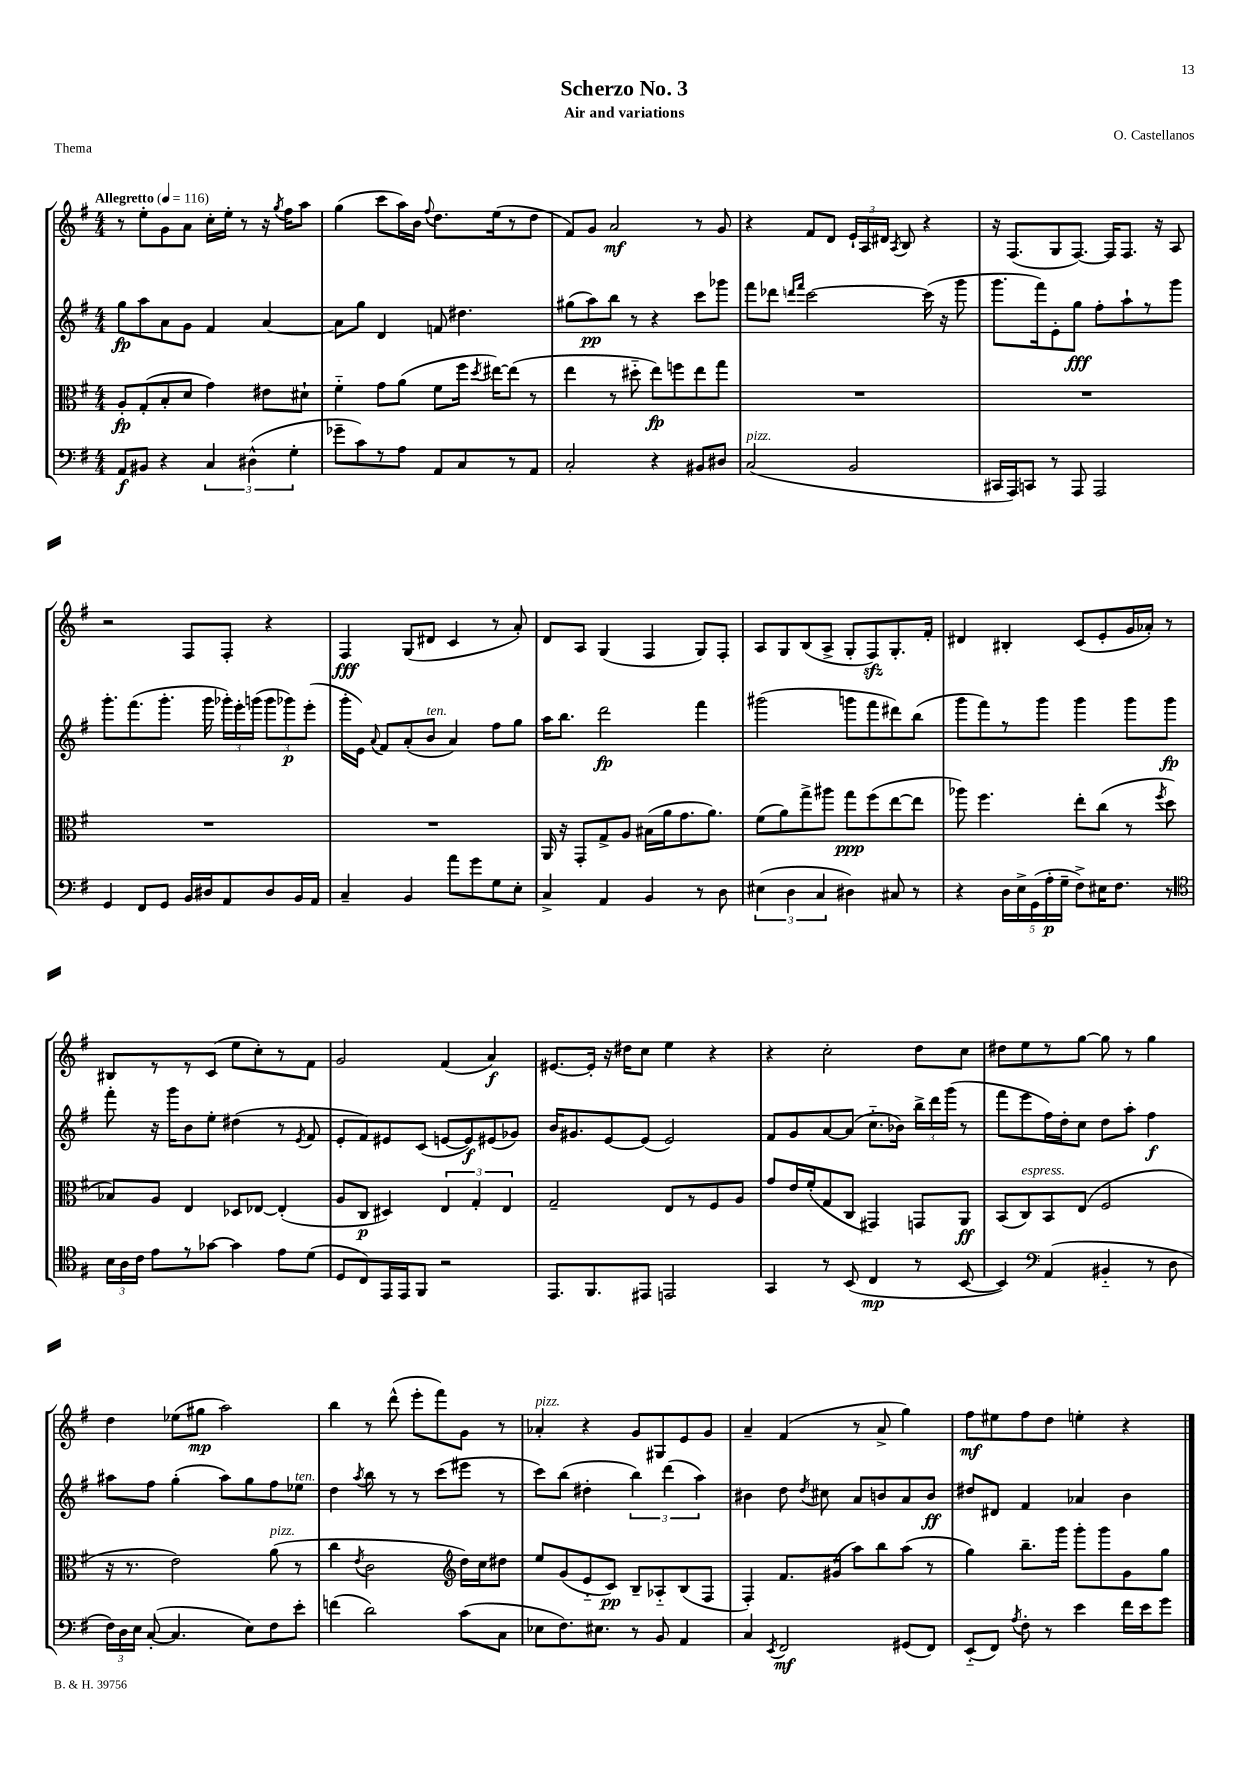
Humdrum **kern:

**kern	**dynam	**kern	**dynam	**kern	**dynam	**kern	**dynam
*part4	*part4	*part3	*part3	*part2	*part2	*part1	*part1
*staff4	*staff4	*staff3	*staff3	*staff2	*staff2	*staff1	*staff1
*clefF4	*	*clefC3	*	*clefG2	*	*clefG2	*
*k[f#]	*	*k[f#]	*	*k[f#]	*	*k[f#]	*
*M4/4	*	*M4/4	*	*M4/4	*	*M4/4	*
*MM116	*	*MM116	*	*MM116	*	*MM116	*
=1	=1	=1	=1	=1	=1	=1	=1
!	!	!	!	!	!	!LO:TX:a:B:t=Allegretto	!
8AA/L	f	8A'/L	fp	8gg\L	fp	8r	.
8BB#X/J	.	(8G'/	.	8aa\	.	8ee'\L	.
4r	.	8B'/	.	8a\	.	8g\	.
.	.	8d/J	.	8g\J	.	8a\J	.
6C/	.	4g\)	.	4f#/	.	16cc'\LL	.
.	.	.	.	.	.	16ee'\JJ	.
.	.	.	.	.	.	8r	.
(6D#X^^\	.	.	.	.	.	.	.
.	.	8e#X\L	.	[4a/	.	16r	.
.	.	.	.	.	.	8qgg/	.
.	.	.	.	.	.	16ff#\KL	.
6G'\	.	.	.	.	.	.	.
.	.	8d#X`\J	.	.	.	8aa\J	.
=2	=2	=2	=2	=2	=2	=2	=2
8g-X~\L	.	4f#\	.	8a\L]	.	(4gg\	.
8c\)	.	.	.	8gg\J	.	.	.
8r	.	8g\L	.	4d/	.	8ccc\L	.
8A\J	.	(8a\J	.	.	.	16aa\L)	.
.	.	.	.	.	.	16b\JJ	.
.	.	.	.	.	.	8qqff#/	.
8AA/L	.	8f#\L	.	8fn/	.	8.dd\L	.
8C/	.	16ff#\Jk	.	4.dd#X\	.	.	.
.	.	8qdd/	.	.	.	.	.
.	.	[16ee#X\KL)	.	.	.	(16ee\k	.
8r	.	(8ee#\J]	.	.	.	8r	.
8AA/J	.	8r	.	.	.	8dd\J	.
=3	=3	=3	=3	=3	=3	=3	=3
2C'/	.	4ee\	.	(8gg#X\L	.	8f#/L)	.
.	.	.	.	8aa\)	pp	8g/J	.
.	.	8r	.	8bb\J	.	2a/	mf
.	.	8dd#X\	.	8r	.	.	.
4r	.	8ee\L)	fp	4r	.	.	.
.	.	8ffn\	.	.	.	.	.
8BB#X/L	.	8ee\	.	8ccc\L	.	8r	.
8D#X/J	.	8gg\J	.	8ggg-X\J	.	8g/	.
=4	=4	=4	=4	=4	=4	=4	=4
!LO:TX:a:i:t=pizz.	!	!	!	!	!	!	!
(2C/	.	1r	.	8fff#\L	.	4r	.
.	.	.	.	8ddd-X\J	.	.	.
.	.	.	.	16qqdddn/LL	.	.	.
.	.	.	.	16qqfff#/JJ	.	.	.
.	.	.	.	[2ccc\	.	8f#/L	.
.	.	.	.	.	.	8d/J	.
2BB/	.	.	.	.	.	24e`/LL	.
.	.	.	.	.	.	24A/	.
.	.	.	.	.	.	24d#X/JJ	.
.	.	.	.	.	.	8qA/	.
.	.	.	.	.	.	8B/	.
.	.	.	.	(16ccc\]	.	4r	.
.	.	.	.	16r	.	.	.
.	.	.	.	8ggg\	.	.	.
=5	=5	=5	=5	=5	=5	=5	=5
16CC#X/LL	.	1r	.	8.ggg\L	.	16r	.
16AAA/J)	.	.	.	.	.	(8.F#/L	.
8CCn/J	.	.	.	.	.	.	.
.	.	.	.	16fff#\k)	.	.	.
8r	.	.	.	8e'\	.	8G/	.
8AAA/	.	.	.	8gg\J	fff	[8.F#/J)	.
2AAA/	.	.	.	8ff#'\L	.	.	.
.	.	.	.	.	.	16F#/KL]	.
.	.	.	.	8aa`\	.	8.F#/J	.
.	.	.	.	8r	.	.	.
.	.	.	.	.	.	16r	.
.	.	.	.	8ggg\J	.	8A/	.
!!LO:LB:g=z
=6	=6	=6	=6	=6	=6	=6	=6
4GG/	.	1r	.	8.ggg'\L	.	2r	.
.	.	.	.	(8.fff#\	.	.	.
8FF#/L	.	.	.	.	.	.	.
8GG/J	.	.	.	8.ggg'\J	.	.	.
16BB/LL	.	.	.	.	.	8F#/L	.
16D#X/J	.	.	.	16ggg\	.	.	.
8AA/	.	.	.	24ggg-X'\LL)	.	8F#'/J	.
.	.	.	.	24eee'\	.	.	.
.	.	.	.	(24gggn\JJ	.	.	.
8D#/	.	.	.	12ggg\L	.	4r	.
.	.	.	.	12ggg-X\)	p	.	.
16BB/L	.	.	.	.	.	.	.
.	.	.	.	(12eee'\J	.	.	.
16AA/JJ	.	.	.	.	.	.	.
=7	=7	=7	=7	=7	=7	=7	=7
4C~/	.	1r	.	16ggg'\LL	.	4F#/	fff
.	.	.	.	16e\JJ)	.	.	.
.	.	.	.	8qqa/	.	.	.
.	.	.	.	8f#/L	.	.	.
4BB/	.	.	.	(8a'/	.	(8G/L	.
!	!	!	!	!LO:TX:a:i:t=ten.	!	!	!
.	.	.	.	8b/J	.	8d#X/J	.
8a\L	.	.	.	4a/)	.	4c/	.
8g\	.	.	.	.	.	.	.
8G\	.	.	.	8ff#\L	.	8r	.
8E'\J	.	.	.	8gg\J	.	8a'/)	.
=8	=8	=8	=8	=8	=8	=8	=8
4C^/	.	16AA/	.	16aa\KL	.	8d/L	.
.	.	16r	.	8.bb\J	.	.	.
.	.	8GG'/L	.	.	.	8A/J	.
4AA/	.	8G^/	.	2ddd\	fp	(4G/	.
.	.	8A/J	.	.	.	.	.
4BB/	.	(16B#X\LL	.	.	.	4F#/	.
.	.	16a\J	.	.	.	.	.
.	.	8.g\	.	.	.	.	.
8r	.	.	.	4fff#\	.	8G/L)	.
.	.	8.a\J)	.	.	.	.	.
8D\	.	.	.	.	.	8F#'/J	.
=9	=9	=9	=9	=9	=9	=9	=9
(6E#X\	.	(8f#\L	.	(2ggg#X\	.	8A/L	.
.	.	8a\)	.	.	.	8G/	.
6D\	.	.	.	.	.	.	.
.	.	8gg^\	.	.	.	(8B/	.
6C/	.	.	.	.	.	.	.
.	.	8aa#X\J	.	.	.	8A^/J	.
4D#X\)	.	8gg\L	ppp	8gggn\L	.	8G'/L	.
.	.	(8ff#\	.	8fff#\	.	8F#zz/)	.
8C#X/	.	[8ee\	.	8ddd#X\)	.	8.G'/	.
8r	.	8ee\J]	.	(8bb\J	.	.	.
.	.	.	.	.	.	16f#'/Jk	.
=10	=10	=10	=10	=10	=10	=10	=10
4r	.	8aa-X\)	.	8ggg\L	.	4d#X/	.
.	.	4.ff#\	.	8fff#\)	.	.	.
20D\LL	.	.	.	8r	.	4B#X'/	.
20E^\	.	.	.	.	.	.	.
(20GG\	.	.	.	.	.	.	.
.	.	.	.	8ggg\J	.	.	.
20A'\	p	.	.	.	.	.	.
20G~\JJ	.	.	.	.	.	.	.
8F#^\L)	.	8ee'\L	.	4ggg\	.	(8c/L	.
16E#X\K	.	(8cc\J	.	.	.	8e'/	.
8.F#\J	.	.	.	.	.	.	.
.	.	8r	.	8ggg\L	.	16g/L	.
.	.	.	.	.	.	16a-X'/JJ)	.
.	.	8qff#/	.	.	.	.	.
8r	.	8dd\	.	8ggg\J	fp	8r	.
!!LO:LB:g=z
=11	=11	=11	=11	=11	=11	=11	=11
*clefC4	*	*	*	*	*	*	*
24B\LL	.	8B-X/L)	.	8fff#'\	.	8B#X/L	.
24A\	.	.	.	.	.	.	.
24c\JJ	.	.	.	.	.	.	.
8e\L	.	8A/J	.	16r	.	8r	.
.	.	.	.	16ggg\KL	.	.	.
8r	.	4E/	.	8b\	.	8r	.
[8g-X\J	.	.	.	8ee'\J	.	(8c/J	.
4g-\]	.	8D-X/L	.	(4dd#X\	.	8ee\L	.
.	.	[8E-X/J	.	.	.	8cc'\)	.
8e\L	.	(4E-'/]	.	8r	.	8r	.
.	.	.	.	8qe/	.	.	.
(8d\J	.	.	.	8f#/	.	8f#\J	.
=12	=12	=12	=12	=12	=12	=12	=12
8D/L	.	8A/L	.	8e'/L	.	2g/	.
8C/)	.	8C/J	p	8f#/)	.	.	.
16EE/L	.	4D#X/)	.	8e#X/	.	.	.
16EE/J	.	.	.	.	.	.	.
8FF#/J	.	.	.	(8c/J	.	.	.
2r	.	6E/	.	[8en/L	.	(4f#/	.
.	.	.	.	8e/])	f	.	.
.	.	6G'/	.	.	.	.	.
.	.	.	.	(8e#X/	.	4a/)	f
.	.	6E/	.	.	.	.	.
.	.	.	.	8g-X/J)	.	.	.
=13	=13	=13	=13	=13	=13	=13	=13
8.EE/L	.	2G~/	.	16b/KL	.	[8.e#X/L	.
.	.	.	.	8.g#X/	.	.	.
8.FF#/	.	.	.	.	.	16e#'/Jk]	.
.	.	.	.	[8e/	.	16r	.
.	.	.	.	.	.	16dd#X\KL	.
8EE#X/J	.	.	.	(8e/J]	.	8cc\J	.
2EEn/	.	8E/L	.	2e/)	.	4ee\	.
.	.	8r	.	.	.	.	.
.	.	8F#/	.	.	.	4r	.
.	.	8A/J	.	.	.	.	.
=14	=14	=14	=14	=14	=14	=14	=14
4GG/	.	8g/L	.	8f#/L	.	4r	.
.	.	16e/L	.	8g/	.	.	.
.	.	(16f#'/J	.	.	.	.	.
8r	.	8G/	.	[8a/	.	2cc'\	.
(8BB/	.	8C/J	.	(8a/J]	.	.	.
4C/	mp	4GG#X/)	.	8.cc\L	.	.	.
.	.	.	.	16b-X\Jk)	.	.	.
8r	.	8GGn/L	.	24bb^\LL	.	8dd\L	.
.	.	.	.	24ddd\	.	.	.
.	.	.	.	(24ggg\JJ	.	.	.
[8BB/	.	8AA/J	ff	8r	.	8cc\J	.
=15	=15	=15	=15	=15	=15	=15	=15
4BB/])	.	(8BB/L	.	8fff#\L	.	8dd#X\L	.
!	!	!LO:TX:a:i:t=espress.	!	!	!	!	!
.	.	8C/)	.	8eee\	.	8ee\	.
*clefF4	*	*	*	*	*	*	*
(4AA/	.	8BB/	.	16ff#\L)	.	8r	.
.	.	.	.	16dd'\J	.	.	.
.	.	(8E/J	.	8cc\J	.	[8gg\J	.
4BB#X/	.	2F#/	.	8dd\L	.	8gg\]	.
.	.	.	.	8aa'\J	.	8r	.
8r	.	.	.	4ff#\	f	4gg\	.
8D\	.	.	.	.	.	.	.
!!LO:LB:g=z
=16	=16	=16	=16	=16	=16	=16	=16
24F#\LL)	.	16r	.	8aa#X\L	.	4dd\	.
24D\	.	.	.	.	.	.	.
.	.	8.r	.	.	.	.	.
24E\JJ	.	.	.	.	.	.	.
([8C'/	.	.	.	8ff#\J	.	.	.
4.C/]	.	2e\)	.	(4gg'\	.	(8ee-X\L	.
.	.	.	.	.	.	8gg#X\J	mp
.	.	.	.	8aa#\L)	.	2aa\)	.
8E\L)	.	.	.	8gg\	.	.	.
!	!	!LO:TX:a:i:t=pizz.	!	!	!	!	!
8F#\	.	(8a\	.	8ff#\	.	.	.
!	!	!	!	!LO:TX:a:i:t=ten.	!	!	!
8e'\J	.	8r	.	8ee-X\J	.	.	.
=17	=17	=17	=17	=17	=17	=17	=17
(4fn\	.	4cc\	.	4dd\	.	4bb\	.
.	.	8qe/	.	8qaa/	.	.	.
2d\)	.	2c\	.	8bb\	.	8r	.
.	.	.	.	8r	.	(8ddd^^\	.
.	.	.	.	8r	.	8eee'\L	.
.	.	.	.	(8ccc\L	.	8fff#\)	.
*	*	*clefG2	*	*	*	*	*
(8c\L	.	16dd\LL)	.	8eee#X\J	.	8g\J	.
.	.	16cc\J	.	.	.	.	.
8C\J	.	8dd#X\J	.	8r	.	8r	.
=18	=18	=18	=18	=18	=18	=18	=18
!	!	!	!	!	!	!LO:TX:a:i:t=pizz.	!
8E-X\L	.	8ee/L	.	8ccc\L)	.	4a-X'/	.
8.F#\)	.	(8g/	.	(8bb\J	.	.	.
.	.	8e/	.	4dd#X'\	.	4r	.
8.E#X\J	.	.	.	.	.	.	.
.	.	8c/J)	pp	.	.	.	.
8r	.	8B~/L	.	6bb\)	.	8g/L	.
8BB/	.	8A-X/	.	.	.	8G#X/	.
.	.	.	.	(6ddd\	.	.	.
4AA/	.	(8B/	.	.	.	8e/	.
.	.	.	.	6aa\)	.	.	.
.	.	8F#/J	.	.	.	8g/J	.
=19	=19	=19	=19	=19	=19	=19	=19
4C/	.	4F#'/)	.	4b#X\	.	4a~/	.
8qEE/	.	.	.	.	.	.	.
2FF#/	mf	8.f#/L	.	8dd\	.	(4f#/	.
.	.	.	.	8qdd/	.	.	.
.	.	.	.	8cc#X\	.	.	.
.	.	(16g#X/Jk	.	.	.	.	.
.	.	8aa\L)	.	8a/L	.	8r	.
.	.	8bb\	.	8bn/	.	8a^/	.
(8GG#X/L	.	(8aa\J	.	8a/	.	4gg\)	.
8FF#/J)	.	8r	.	8b/J	ff	.	.
=20	=20	=20	=20	=20	=20	=20	=20
(8EE/L	.	4gg\)	.	8dd#X/L	.	8ff#\L	mf
8FF#/J)	.	.	.	8d#X/J	.	8ee#X\	.
8qA/	.	.	.	.	.	.	.
8F#'\	.	8.bb~\L	.	4f#/	.	8ff#\	.
8r	.	.	.	.	.	8dd\J	.
.	.	16ggg\Jk	.	.	.	.	.
4e\	.	8ggg'\L	.	4a-X/	.	4een'\	.
.	.	8ggg\	.	.	.	.	.
16f#\LL	.	8g\	.	4b\	.	4r	.
16e\J	.	.	.	.	.	.	.
8g\J	.	8gg\J	.	.	.	.	.
==	==	==	==	==	==	==	==
*-	*-	*-	*-	*-	*-	*-	*-
